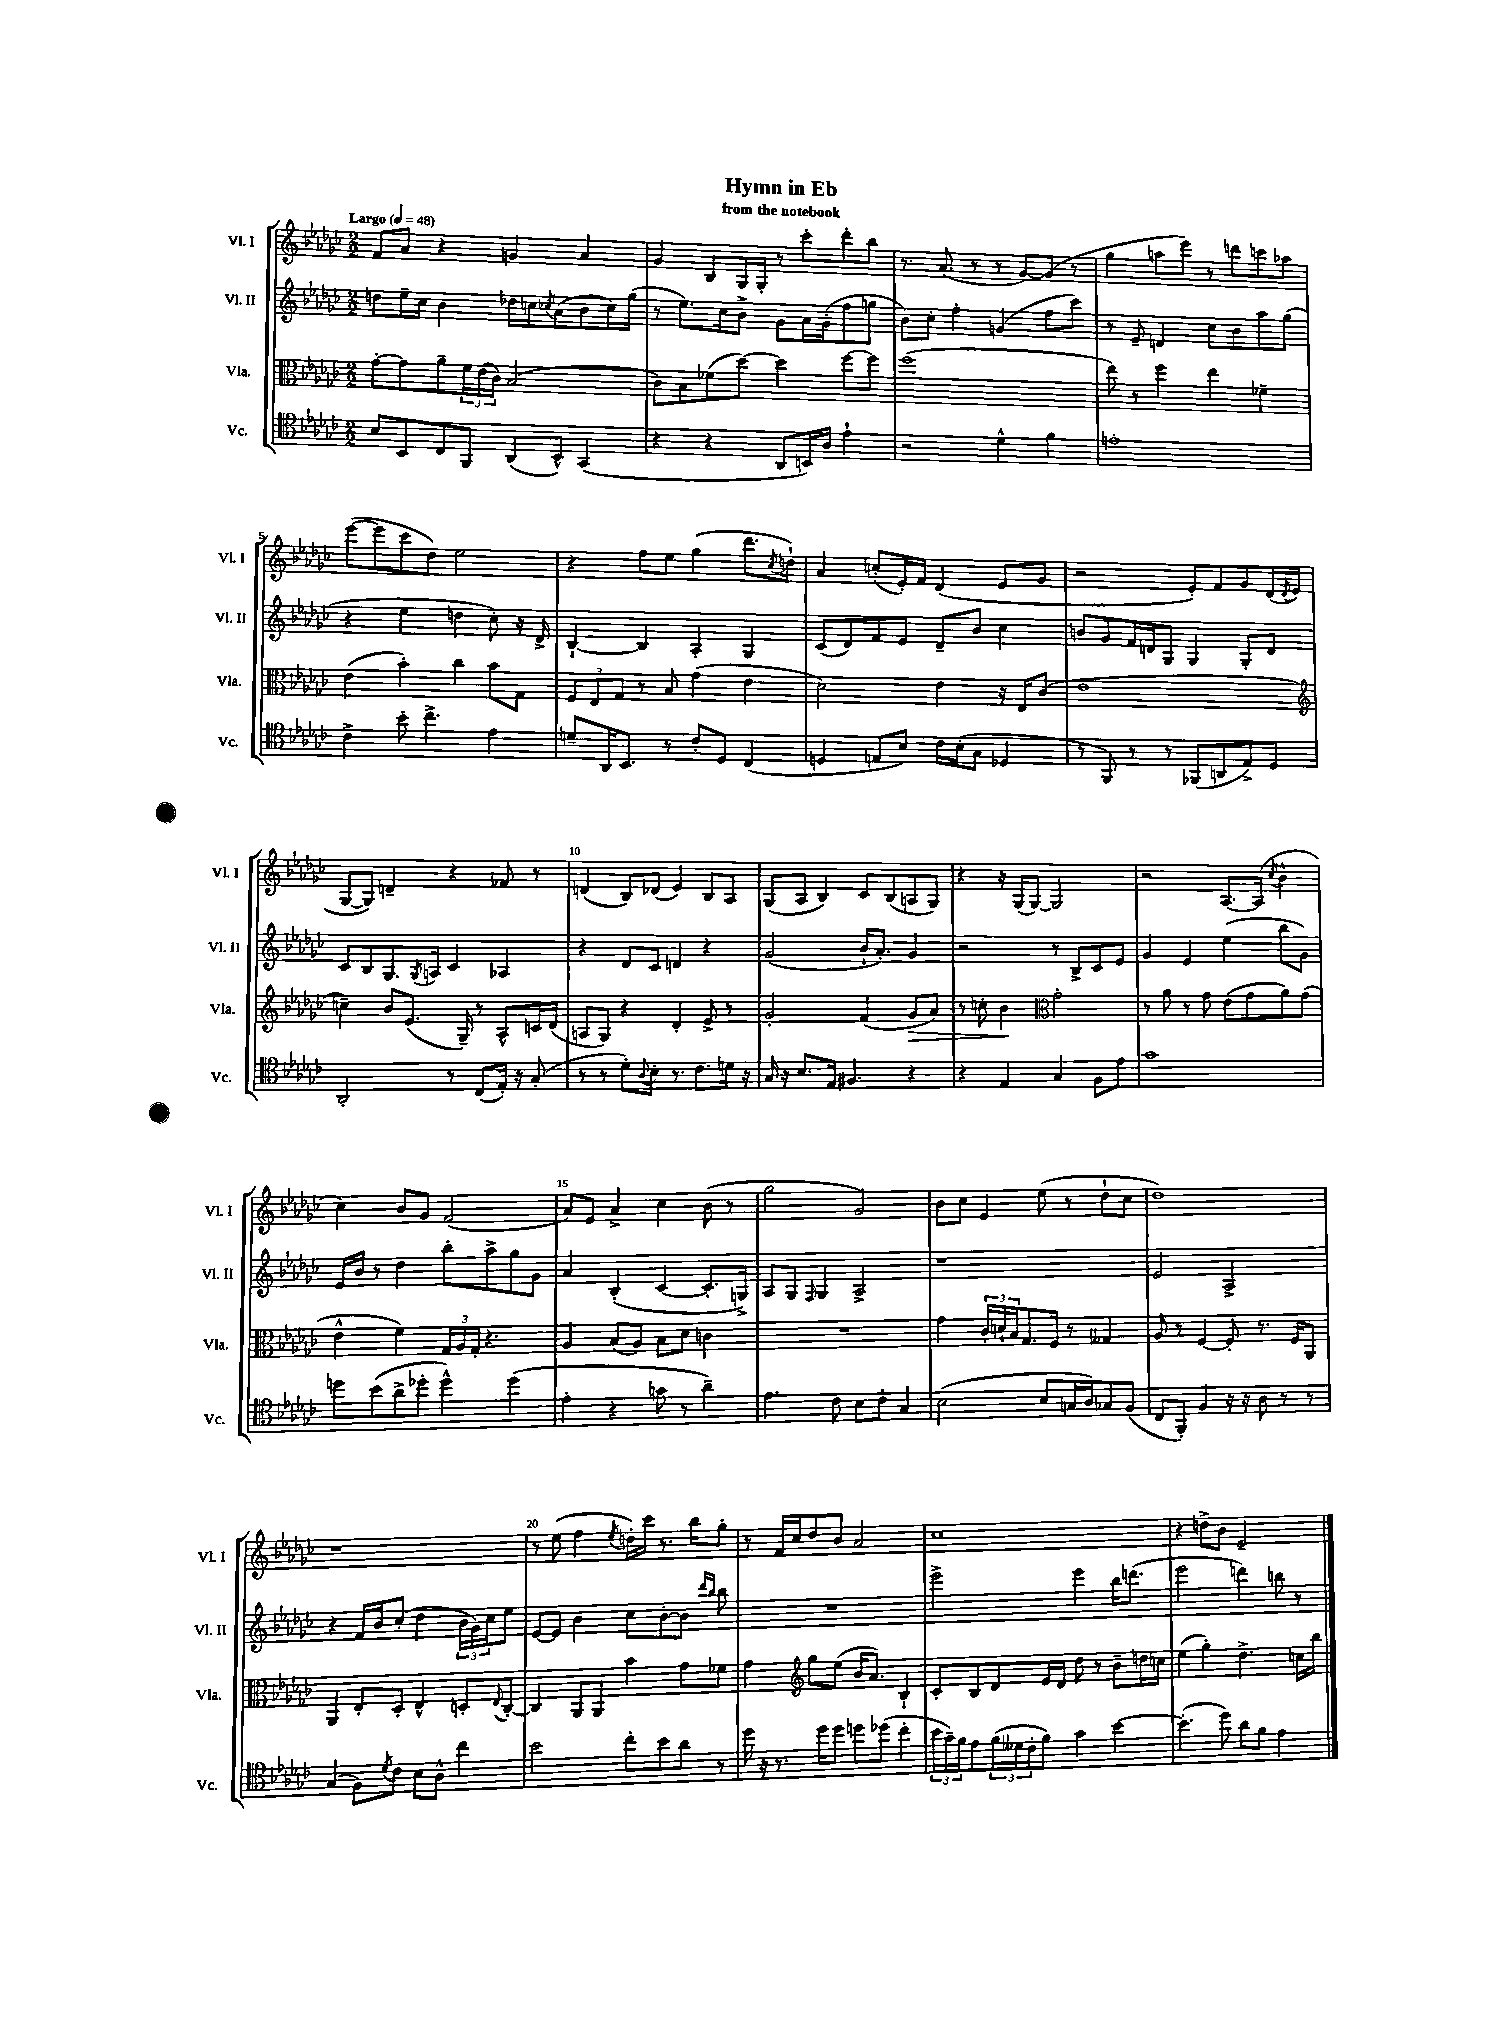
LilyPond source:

\header { title = "Hymn in Eb" subtitle = "from the notebook" }
<<
\new StaffGroup <<
\new Staff = "s0" \with { instrumentName = "Vl. I" shortInstrumentName = "Vl. I" } {
    \clef treble \key ges \major \numericTimeSignature \time 2/2 \tempo "Largo" 4 = 48
    f'8 aes'8 r4 g'4 aes'4 |
    ges'4 bes8 ges16 ges16-. r8 ces'''8-. des'''8-. bes''8 |
    r8. aes'8.( r8 r8 ges'8~) ges'8( r8 |
    ges''4 a''8 ees'''8) r8 d'''8 c'''8 aes''8 |
    ees'''8~( ees'''8 ces'''8 des''8) ees''2 |
    r4 f''8 ees''8 ges''4( des'''8. \acciaccatura { ces''8 } d''16-!) |
    aes'4 c''8-.( ees'16-.) f'16 des'4( ees'8 ges'8 |
    r2 ees'8-.) f'8 ges'8 des'16( \acciaccatura { des'8 } ees'16 |
    ges8~ ges8) d'4-- r4 fes'8 r8 |
    d'4( bes8) des'8( ees'4) bes8 aes8 |
    ges8( aes8 bes4) ces'8 bes8( a8 ges8) |
    r4 r16 ges16( ges8~) ges2 |
    r2 aes8.~ aes16( \acciaccatura { ces''8 } bes'4-^ |
    ces''4) bes'8 ges'8 f'2( |
    aes'8) ees'8 aes'4-> ces''4 bes'8( r8 |
    ges''2 ges'2) |
    bes'8 ces''8 ees'4 ees''8( r8 des''8-! ces''8 |
    des''1) |
    r1 |
    r8 ees''8( f''4 \acciaccatura { ees''8 } d''16-.) ces'''16 r8. bes''16 ges''8-. |
    r8 f'16 ces''16 des''8 bes'8 aes'2 |
    ces''1 |
    r4 d''8-> bes'8 ees'2-- \bar "|." |
}
\new Staff = "s1" \with { instrumentName = "Vl. II" shortInstrumentName = "Vl. II" } {
    \clef treble \key ges \major \numericTimeSignature \time 2/2
    d''8 ees''16-- ces''16 bes'4 des''16 c''16 \acciaccatura { ces''8 } aes'8( bes'8 ces''16) ges''16( |
    r8 ees''8.) ces''16 bes'8-> ges'8 aes'16 ges'16-.( f''8 g''8 |
    bes'8) ces''8-. f''4-. g'4( f''8 ces'''8) |
    r8 ees'8-- d'4 ces''8 bes'8 aes''8 ges''8( |
    r4 ees''4 d''4 ces''8-.) r16 des'16-> |
    bes4~-! bes4 aes4-. ges4 |
    ces'8( des'8) f'8 ees'8 des'8-- bes'8 ces''4 |
    b'8 ges'8 f'16 d'16 ges8 ges4 ges8-. d'8 |
    ces'8 bes8 ges8. \acciaccatura { ges8 } a16 ces'4 aes4 |
    r4 des'8 ces'8 d'4 r4 |
    ges'2( bes'16-! aes'8.-.) ges'4 |
    r2 r8 bes8-> ces'8 ees'8 |
    ges'4 ees'4 ees''4( bes''8 ges'8) |
    ees'16 bes'16 r8 des''4 bes''8-. aes''8-> ges''8 ges'8 |
    aes'4 bes4-.( ces'4~ ces'8.-. g16->) |
    aes8 ges8 \grace { f16 } ges4 aes2-> |
    r1 |
    ees'2 aes2-> |
    r4 f'16 bes'16 ces''8-.( des''4 \tuplet 3/2 { bes'16 ges'16) ces''16 } ees''8 |
    ees'8~ ees'8 bes'4 ces''8 bes'8~-. bes'8 \grace { des'''16 bes''16 } bes''8 |
    R1 |
    ees'''2-> ees'''4 bes''16 d'''8.( |
    ees'''2 d'''4) b''8 r8 \bar "|." |
}
\new Staff = "s2" \with { instrumentName = "Vla." shortInstrumentName = "Vla." } {
    \clef alto \key ges \major \numericTimeSignature \time 2/2
    ges'8~-. ges'8 aes'8-- \tuplet 3/2 { f'16 ees'16( ces'16) } bes2( |
    ces'8) bes8 fes'8( des''8~) des''4 f''8~ f''8 |
    f''1( |
    ees''8) r8 f''4 ees''4 fes'4-- |
    ees'4( bes'4-.) ces''4 bes'8 ges8 |
    \tuplet 3/2 { f8 ees8 ges8 } r8 bes8 ges'4( ees'4 |
    des'2) ees'4 r16 ees16 ces'8( |
    ees'1 |
    \clef treble c''4--) bes'8 ees'8.( ges16--) r8 aes8-^ c'16 des'16( |
    a8 ges8) r4 des'4-. ees'8-> r8 |
    ges'2-. f'4( ges'8\> aes'8) |
    r8 c''8-. bes'4\! \clef alto ges'2-. |
    r8 aes'8 r8 ges'8 ees'8( ges'8 aes'8) ges'8( |
    ees'4-^ f'4) \tuplet 3/2 { ges16 aes16 ges16-. } r4. |
    aes4 bes8( aes8) bes8 des'8 c'4 |
    R1 |
    ges'4 \tuplet 3/2 { ces'16-. d'16-! bes16 } ges8. f16 r8 geses4 |
    aes8 r8 f4~ f8-. r8. f16 aes,8 |
    aes,4 ees8-. des8-. ees4-^ d8-. \appoggiatura { ees8 } ces8~-. |
    ces4 aes,8 aes,8 bes'4 ges'8 fes'8 |
    ges'4 \clef treble ges''8 ees''8( bes'16 aes'8.) bes4-! |
    ces'8-. bes8 des'8 ees'16 des'16 des''8 r8 bes'8-- d''16 c''16 |
    ees''4( ges''4-.) des''4.-> c''16 bes''16 \bar "|." |
}
\new Staff = "s3" \with { instrumentName = "Vc." shortInstrumentName = "Vc." } {
    \clef tenor \key ges \major \numericTimeSignature \time 2/2
    bes8 bes,8 ces8 f,8 aes,8( bes,8-^) ges,4( |
    r4 r4 aes,8 b,16) aes16 ees'4-! |
    r2 des'4-^ f'4 |
    e'1-. |
    ces'4-> bes'8-. ces''4.-> ees'4 |
    d'8-- aes,16 bes,8. r8 ces'8-. des8 ces4( |
    d4 e8 bes8) ces'16 bes16-.( ges8 des4 |
    r8 f,8) r8 r8 fes,8( a,8 ees8->) des8 |
    aes,2-. r8 ces8( ees16-.) r16 ges8-.( |
    r8 r8 des'8-.) \appoggiatura { aes8 } bes8-. r8. ces'8. d'16 r16 |
    ges16 r16 bes8. ees16 fis4. r4 |
    r4 ees4 ges4 f8 ees'8 |
    ges'1 |
    d''8 bes'8( aes'8-> des''8-. des''4-^) des''4( |
    ees'4-. r4 g'8 r8 aes'4--) |
    ees'4. ces'8 bes8 ces'8-. ges4 |
    bes2( bes8 g16 aes16) ges8 f8( |
    ces8 f,8-.) f4 r16 r16 aes8 r8 r8 |
    ges4( f8) \acciaccatura { des'8 } ces'8 bes8 aes8-^ ces''4 |
    bes'2 ces''8-. bes'8 aes'8 r8 |
    des''16 r16 r8. des''16 des''8 d''8 des''8( ces''4-. |
    \tuplet 3/2 { bes'16 ges'16--) f'16 } ees'8 \tuplet 3/2 { f'16( deses'16 ces'16-. } f'8) ges'4 bes'4~ |
    bes'4.-.( des''8) aes'8 f'8 ees'4 \bar "|." |
}
>>
>>
\layout { \context { \Score \override BarNumber.break-visibility = ##(#f #t #t) barNumberVisibility = #(every-nth-bar-number-visible 5) } }
